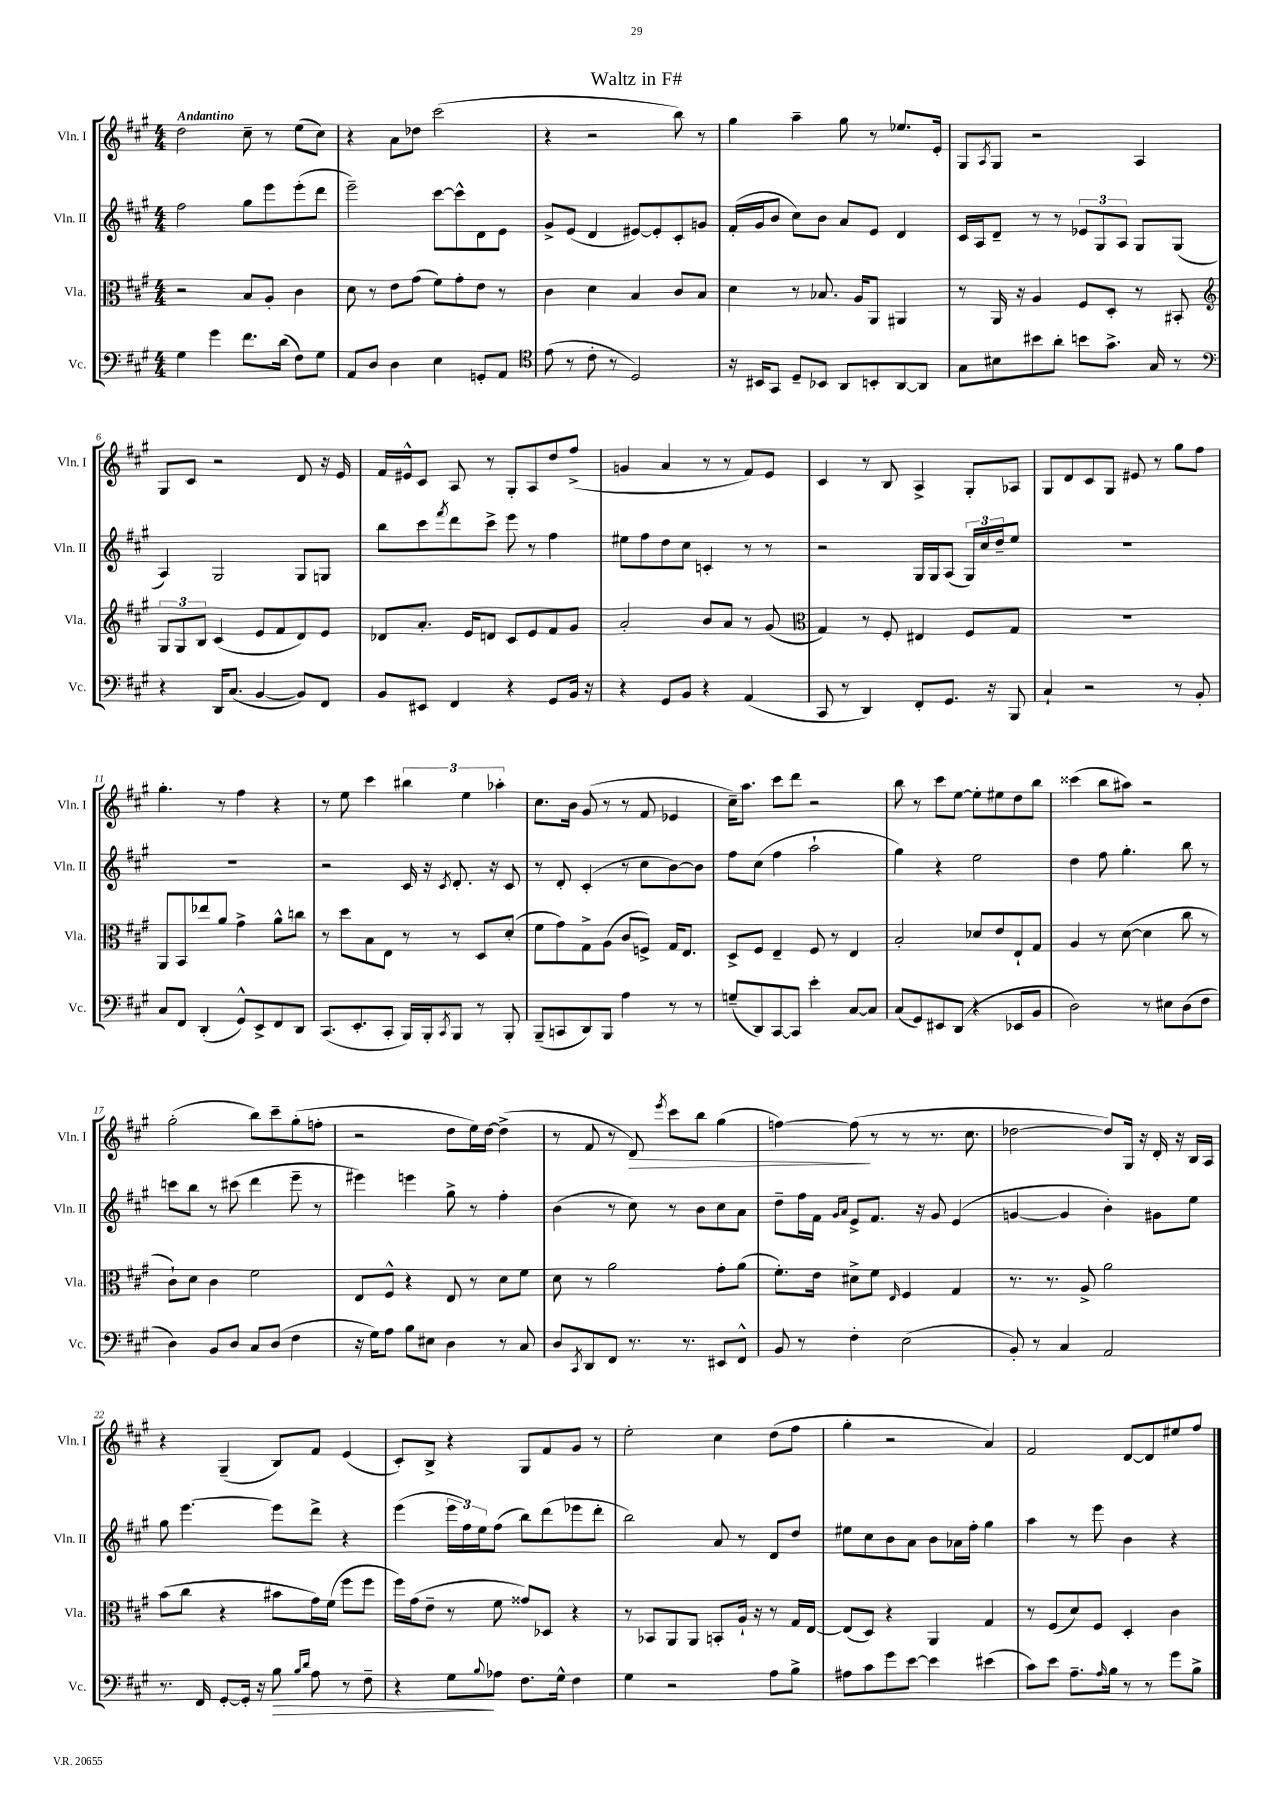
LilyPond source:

\header { title = "Waltz in F#" }
<<
\new StaffGroup <<
\new Staff = "s0" \with { instrumentName = "Vln. I" shortInstrumentName = "Vln. I" } {
    \clef treble \key a \major \numericTimeSignature \time 4/4 \tempo "Andantino"
    d''2 cis''8-- r8 e''8( cis''8) |
    r4 a'8 des''8 cis'''2( |
    r4 r2 b''8) r8 |
    gis''4 a''4-- gis''8 r8 ees''8. e'16-. |
    gis8 \acciaccatura { a8 } gis8 r2 a4 |
    gis8 cis'8 r2 d'8 r16 e'16 |
    fis'16 eis'16-^ cis'8 a8 r8 gis8-. a8 d''8 fis''8->( |
    g'4 a'4 r8 r8 fis'8) e'8 |
    cis'4 r8 b8 a4-> gis8-. aes8 |
    gis8 d'8 cis'8 gis8 eis'8 r8 gis''8 fis''8 |
    gis''4.-. r8 fis''4 r4 |
    r8 e''8 cis'''4 \tuplet 3/2 { bis''4 e''4 aes''4-. } |
    cis''8. b'16 gis'8( r8 r8 fis'8 ees'4 |
    cis''16--) a''8. cis'''8 d'''8 r2 |
    b''8 r8 cis'''8 e''8~ e''8-. eis''8 d''8 b''8 |
    cisis'''4( b''8 ais''8) r2 |
    gis''2-.( b''8) cis'''8-- gis''8-.( f''8-. |
    r2 d''8 e''16) d''16~ d''4->( |
    r8 fis'8 r8 d'8\>) \acciaccatura { e'''8 } cis'''8 b''8 gis''4( |
    f''4~) f''8\!( r8 r8 r8. cis''8. |
    des''2~ des''8) gis16 r16 d'16-. r16 b16 a16 |
    r4 gis4--( b8) fis'8 e'4( |
    cis'8-.) b8-> r4 gis8 fis'8 gis'8 r8 |
    e''2-. cis''4 d''8( fis''8 |
    gis''4-. r2 a'4) |
    fis'2 d'8~ d'8 eis''8 fis''8 \bar "|." |
}
\new Staff = "s1" \with { instrumentName = "Vln. II" shortInstrumentName = "Vln. II" } {
    \clef treble \key a \major \numericTimeSignature \time 4/4
    fis''2 gis''8 e'''8 e'''8-.( d'''8 |
    e'''2--) cis'''8~ cis'''8-^ d'8 e'8 |
    gis'8-> e'8( d'4 eis'8~) eis'8-. cis'8-. g'8 |
    fis'16-.( gis'16 b'8 cis''8) b'8 a'8 e'8 d'4 |
    cis'16 a16 d'8-- r8 r8 \tuplet 3/2 { ees'8 gis8 a8 } gis8 gis8( |
    a4) gis2 gis8 g8 |
    b''8 cis'''8 \acciaccatura { fis'''8 } d'''8 cis'''8-> e'''8 r8 fis''4 |
    eis''8 fis''8 d''8 cis''8 c'4-. r8 r8 |
    r2 gis16 gis16 a8( \tuplet 3/2 { gis16) cis''16 d''16-- } e''8 |
    R1 |
    R1 |
    r2 cis'16 r16 \acciaccatura { cis'8 } d'8.-. r16 cis'8 |
    r8 d'8-. cis'4-.( r8 cis''8 b'8~) b'8 |
    fis''8 cis''8( fis''4 a''2-! |
    gis''4) r4 e''2 |
    d''4 fis''8 gis''4.-. b''8 r8 |
    c'''8 b''8 r8 cis'''8( d'''4 e'''8-- r8 |
    eis'''4) e'''4 gis''8-> r8 fis''4-. |
    b'4( r8 cis''8) r8 b'8 cis''8 a'8 |
    d''8-- fis''16 fis'16 \grace { gis'16 a'16 } e'8-> fis'8. r16 gis'8 e'4( |
    g'4~ g'4 b'4-.) gis'8 e''8 |
    gis''8 e'''4.~ e'''8 d'''8-> r4 |
    e'''4( \tuplet 3/2 { e'''16 fis''16) e''16 } fis''8( b''8) d'''8( ees'''8 d'''8-. |
    b''2) a'8 r8 d'8 d''8 |
    eis''8 cis''8 b'8 a'8 b'8 aes'16 fis''16-. gis''4 |
    a''4 r8 e'''8 b'4 r4 \bar "|." |
}
\new Staff = "s2" \with { instrumentName = "Vla." shortInstrumentName = "Vla." } {
    \clef alto \key a \major \numericTimeSignature \time 4/4
    r2 b8 a8-. cis'4 |
    d'8 r8 e'8 gis'8( fis'8) gis'8-. e'8 r8 |
    cis'4 d'4 b4 cis'8 b8 |
    d'4 r8 bes8. a16 a,8 ais,4 |
    r8 a,16 r16 a4 fis8 d8-. r8 bis,8-. |
    \clef treble \tuplet 3/2 { gis8 gis8 b8 } cis'4( e'8 fis'8 d'8) e'8 |
    des'8 a'8.-. e'16 d'8 cis'8 e'8 fis'8 gis'8 |
    a'2-. b'8 a'8 r8 gis'8( |
    \clef alto gis4) r8 fis8-. eis4 fis8 gis8 |
    R1 |
    a,8 b,8 ees''8 a'8 gis'4-> a'8-^ c''8 |
    r8 d''8 b8 e8 r8 r8 d8 d'8-.( |
    fis'8 gis'8) gis8-> a8( cis'8 f8->) gis16 e8. |
    d8-> fis8 e4-- fis8 r8 e4 |
    b2-. des'8 e'8 e8-! gis8 |
    a4 r8 d'8~( d'4 cis''8 r8 |
    cis'8-!) d'8 cis'4 fis'2 |
    e8 fis8-^ r4 e8 r8 d'8 fis'8 |
    d'8 r8 a'2 gis'8-. a'8( |
    fis'8.-.) e'16 dis'8-> fis'8 \grace { e16 } fis4 gis4 |
    r8. r8. a8-> a'2 |
    b'8( cis''8 r4 bis'8 gis'16) fis'16( fis''8 fis''8 |
    fis''16) gis'16( e'8-- r8 fis'8 gisis'8) des8 r4 |
    r8 bes,8 a,8 a,8 b,8-. a16-! r16 r8 gis16 e16~ |
    e8( d8) r4 a,4 gis4 |
    r8 fis8( d'8) fis8 d4-. cis'4 \bar "|." |
}
\new Staff = "s3" \with { instrumentName = "Vc." shortInstrumentName = "Vc." } {
    \clef bass \key a \major \numericTimeSignature \time 4/4
    gis4 gis'4 fis'8. d'16( fis8) gis8 |
    a,8 d8 d4 e4 g,8-. a,8 |
    \clef tenor e'8( r8 cis'8-. r8 d2) |
    r16 bis,16 gis,8 d8-- bes,8 a,8 b,8-. a,8~ a,8 |
    gis8 bis8 bis'8 a'8-. b'8 gis'8.-> gis16 r8 |
    \clef bass r4 d,16 cis8.( b,4~ b,8) fis,8 |
    b,8 eis,8 fis,4 r4 gis,8 b,16 r16 |
    r4 gis,8 b,8 r4 a,4( |
    cis,8 r8 d,4) fis,8-. gis,8. r16 b,,8 |
    cis4-! r2 r8 b,8-. |
    cis8 fis,8 d,4-.( gis,8-^) e,8-> fis,8 d,8 |
    cis,8.( e,8.-. cis,8-. b,,16) b,,16-. \acciaccatura { cis,8 } b,,8 r8 b,,8-. |
    b,,8--( c,8 d,8) b,,8 a4 r8 r8 |
    g8--( d,8) cis,8~ cis,8 e'4-. cis8~ cis8 |
    cis8( gis,8) eis,8 d,8( r4 ees,8 b,8 |
    d2) r8 eis8 d8( fis8 |
    d4) b,8 d8 cis8 d8( fis4 |
    r16 gis16) a8 b8 eis8 d4 r8 cis8 |
    d8 \acciaccatura { cis,8 } d,8 fis,8 r8. r8. eis,8 fis,8-^ |
    b,8 r8 fis4-. e2( |
    b,8-.) r8 cis4 a,2 |
    r8. fis,16 gis,8~-. gis,16-. r16 b8\> \grace { b16 d'16 } a8 r8 fis8-- |
    r4 gis8\! \appoggiatura { b8 } aes8 fis8. gis16-^ fis4 |
    gis4 r2 a8 b8-> |
    ais8 cis'8 gis'8 e'8~ e'4 eis'4( |
    cis'8) e'8 a8.-- \grace { a16 } b16 r8 r8 gis'8 b8-> \bar "|." |
}
>>
>>
